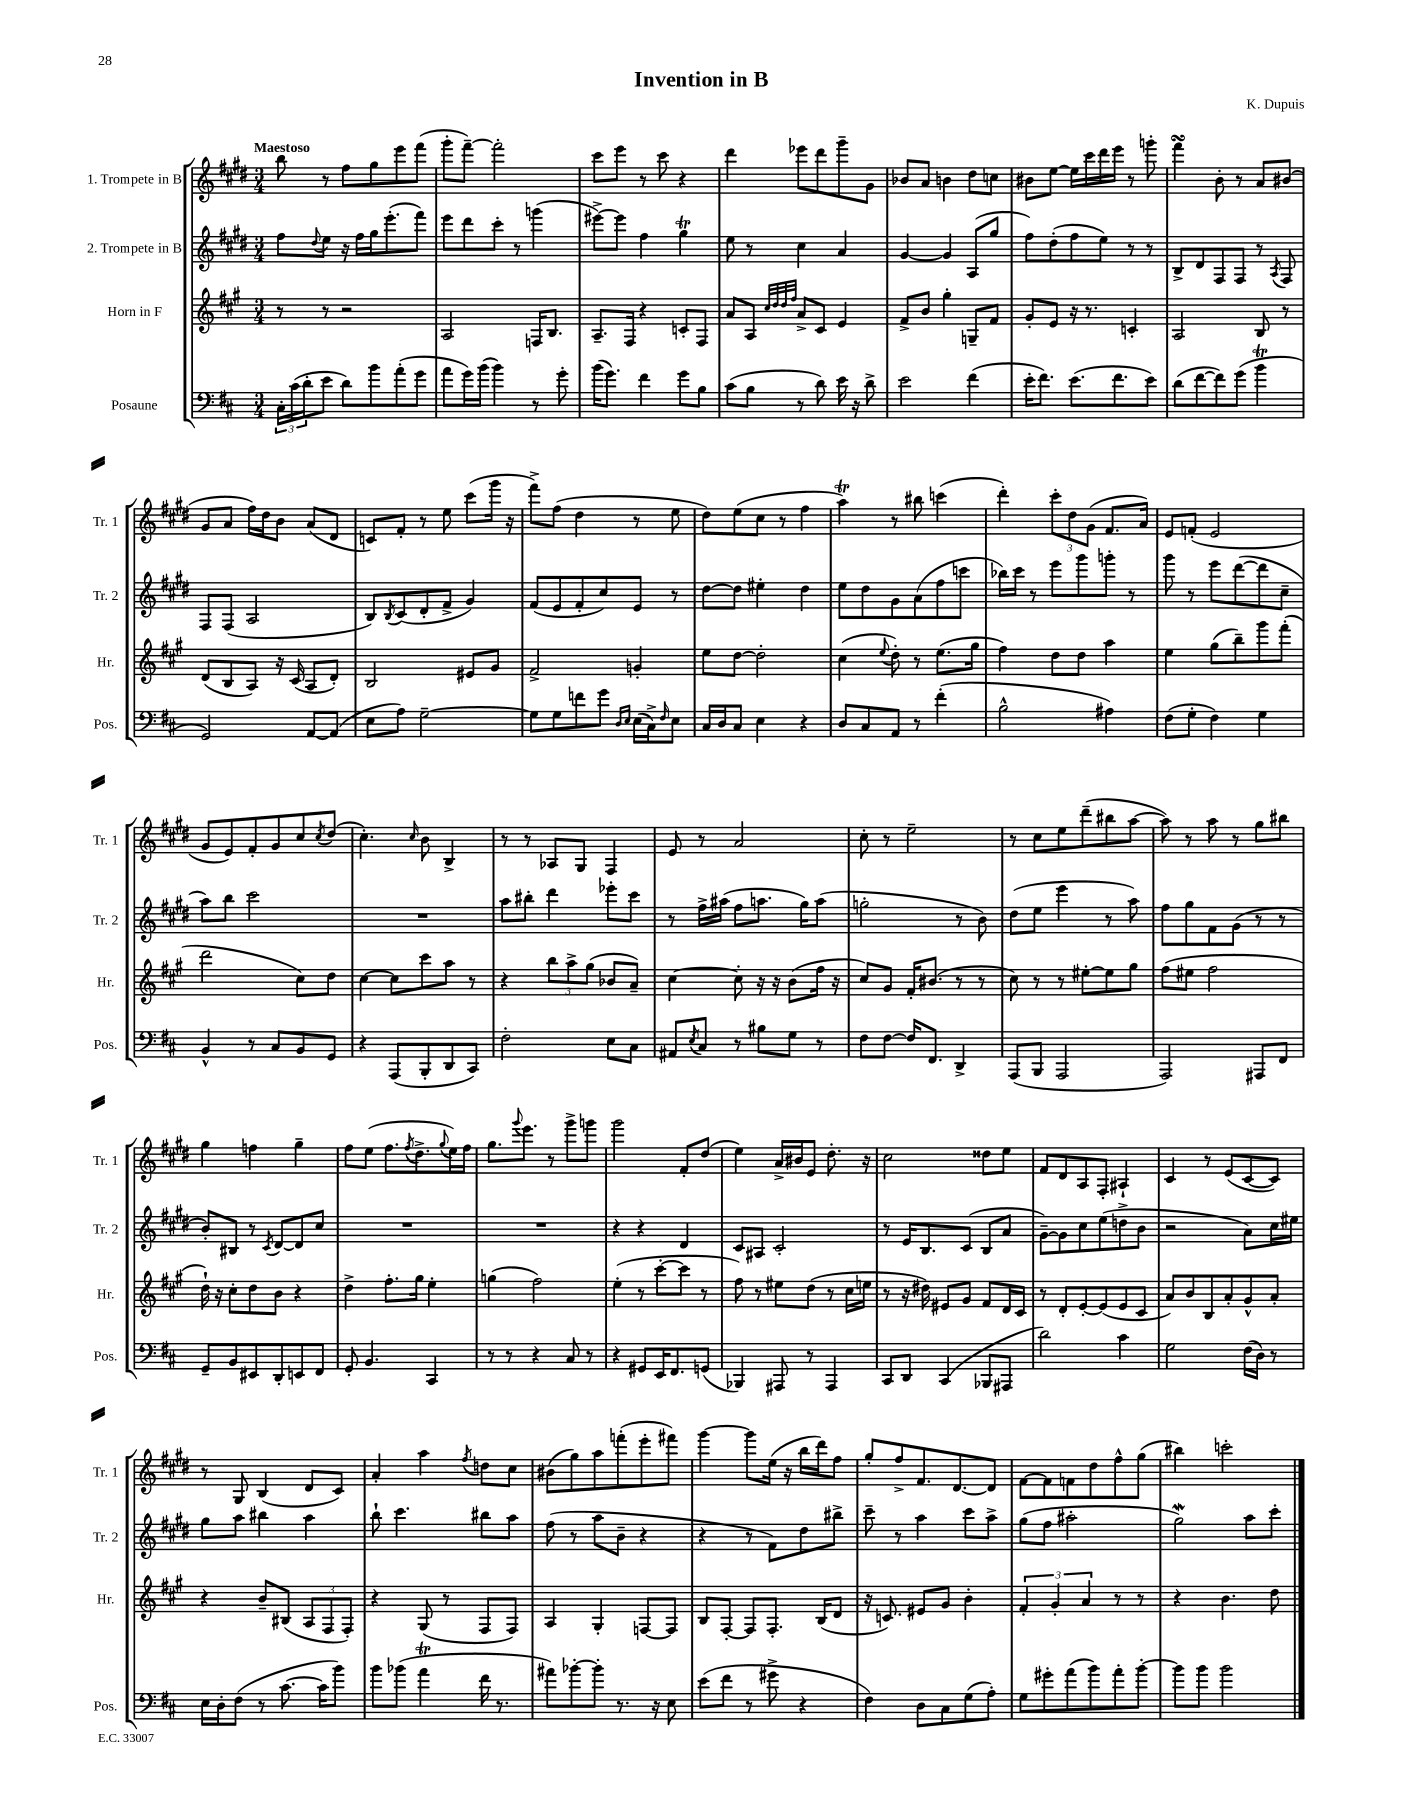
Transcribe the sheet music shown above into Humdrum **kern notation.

**kern	**kern	**kern	**kern
*staff4	*staff3	*staff2	*staff1
*clefF4	*clefG2	*clefG2	*clefG2
*k[f#c#]	*k[f#c#g#]	*k[f#c#g#d#]	*k[f#c#g#d#]
*M3/4	*M3/4	*M3/4	*M3/4
24C#'\LL	8r	8ff#\L	8bb\
(24c#\	.	.	.
24d'\J	.	.	.
.	.	8qqdd#/	.
8e\J	8r	8ee\J	8r
8d\L)	2r	16r	8ff#\L
.	.	16ff#\LL	.
8b\	.	16gg#\J	8gg#\
.	.	(8.eee'\	.
(8a'\	.	.	8eee\
8g\J	.	8fff#\J)	(8fff#\J
=	=	=	=
8a\L	2A/	8eee\L	8ggg#'\L
16g\L)	.	8ddd#\	[8fff#~\J)
(16b\JJ	.	.	.
4b\)	.	8ccc#'\J	2fff#'\]
.	.	8r	.
8r	16F/LK	(4ggg\	.
.	8.B/J	.	.
8g'\	.	.	.
=	=	=	=
(16b\LK	8.A~/L	[8eee#^\L)	8ccc#\L
8.g\J)	.	.	.
.	.	8eee#\]J	8eee\J
.	16F#/Jk	.	.
4f#\	4r	4ff#\	8r
.	.	.	8ccc#\
8g\L	8c'/L	4gg#\	4r
8B\J	8F#/J	.	.
=	=	=	=
(8c#\L	8a/L	8ee\	4ddd#\
8B\J	8A/J	8r	.
.	32qqcc#/LLL	.	.
.	32qqdd/	.	.
.	32qqdd/	.	.
.	32qqff#/JJJ	.	.
8r	8a^/L	4cc#\	8eee-\L
8d\)	8c#/J	.	8ddd#\
16e\	4e/	4a/	8ggg#~\
16r	.	.	.
8d^\	.	.	8g#\J
=	=	=	=
2e\	8f#^/L	[4g#/	8b-/L
.	8b/J	.	8a/J
.	4gg#'\	4g#/]	4b\
(4f#\	8G~/L	(8A/L	8dd#\L
.	8f#/J	8gg#/J	8cc\J
=	=	=	=
16e'\LK	8g#'/L	8ff#\L)	8b#\L
8.f#\J)	.	.	.
.	8e/J	(8dd#'\	[8ee\J
(8.e\L	16r	8ff#\	16ee\]LL
.	8.r	.	16ccc#\
.	.	8ee\J)	16ddd#\
8.f#\	.	.	16eee\JJ
.	4c'/	8r	8r
8e\J)	.	8r	8ggg'\
=	=	=	=
(8d\L	2A/	8B^/L	4fff#\
[8f#\	.	8d#/	.
8f#\])	.	8F#/	8b'\
(8g\J	.	8F#/J	8r
4b\	8B/	8r	8a/L
.	.	8qA/	.
.	8r	8F#/	(8b#/J
=	=	=	=
2GG/)	(8d/L	8F#/L	8g#/L
.	8B/	(8F#/J	8a/J
.	8A/J)	2A/	16ff#\LL)
.	.	.	16dd#\J
.	16r	.	8b\J
.	(16c#/	.	.
[8AA/L	8A/L	.	(8a/L
(8AA/]J	8d'/J)	.	8d#/J
=	=	=	=
8E\L	2B/	8B/L)	8c/L)
.	.	8qB/	.
8A\J)	.	(8c#/	8f#'/J
[2G~\	.	8d#'/	8r
.	.	8f#^/J	8ee\
.	8e#/L	4g#/)	(8ccc#\L
.	8g#/J	.	16ggg#\Jk
.	.	.	16r
=	=	=	=
8G\]L	2f#^/	(8f#/L	8fff#^\L)
8G\	.	8e/	(8ff#\J
8f\	.	8f#'/	4dd#\
8g\J	.	8cc#/)	.
16qqD/LL	.	.	.
16qqE/JJ	.	.	.
(16E\LL	4g'/	8e/J	8r
16C#^\J)	.	.	.
16qqF#/	.	.	.
8E\J	.	8r	8ee\
=	=	=	=
16C#/LL	8ee\L	[8dd#\L	8dd#\L)
16D/J	.	.	.
8C#/J	[8dd\J	8dd#\]J	(8ee\
4E\	2dd'\]	4ee#'\	8cc#\J
.	.	.	8r
4r	.	4dd#\	4ff#\
=	=	=	=
8D/L	(4cc#\	8ee\L	4aa\)
8C#/	.	8dd#\	.
.	8qqee/	.	.
8AA/J	8dd'\)	8g#\	8r
8r	8r	(8a\	8bb#\
(4f#'\	(8.ee\L	8ff#\	(4ccc\
.	.	8ccc\J	.
.	16gg#\Jk	.	.
=	=	=	=
2B^^\	4ff#\)	16bb-\LL)	4ddd#'\)
.	.	16ccc#\JJ	.
.	.	8r	.
.	8dd\L	8eee\L	12ccc#'\L
.	.	.	12dd#\
.	8dd\J	8ggg#\	.
.	.	.	(12g#\J
4A#\)	4aa\	8ggg'\J	8.f#/L
.	.	8r	.
.	.	.	16a/Jk)
=	=	=	=
(8F#\L	4ee\	8ggg#\	8e/L
8G'\J	.	8r	(8f'/J
4F#\)	(8gg#\L	8eee\L	2e/
.	8bb~\)	([8ddd#\	.
4G\	8ggg#\	8ddd#\]	.
.	(8fff#'\J	8cc#~\J	.
=	=	=	=
4BB^^/	2ddd\	8aa\L)	8g#/L
.	.	8bb\J	8e/)
8r	.	2ccc#\	8f#'/
8C#/L	.	.	8g#/
8BB/	8cc#\L)	.	8cc#/
.	.	.	8qcc#/
8GG/J	8dd\J	.	(8dd#/J
=	=	=	=
4r	[4cc#\	2.r	4.cc#'\)
(8AAA/L	8cc#\]L	.	.
.	.	.	16qqcc#/
8BBB'/	8ccc#\	.	8b\
8DD/	8aa\J	.	4B^/
8CC#/J)	8r	.	.
=	=	=	=
2F#'\	4r	8aa\L	8r
.	.	8bb#'\J	8r
.	12bb\L	4ddd#\	8A-/L
.	12aa^\	.	.
.	.	.	8G#/J
.	(12gg#\J	.	.
8E\L	8b-/L	8eee-'\L	4F#/
8C#\J	8a~/J)	8ccc#\J	.
=	=	=	=
8AA#/L	[4cc#\	8r	8e/
8qE/	.	.	.
8C#/J	.	16ff#^\LL	8r
.	.	(16aa#\JJ	.
8r	8cc#'\]	8ff#\L	2a/
8B#\L	16r	8.aa\J	.
.	16r	.	.
8G\J	(8b\L	.	.
.	.	16gg#\LK)	.
8r	16ff#\Jk	(8aa\J	.
.	16r	.	.
=	=	=	=
8F#\L	8cc#/L)	2gg'\	8cc#'\
[8F#\J	8g#/J	.	8r
16F#/]LK	16f#'/LK	.	2ee~\
8.FF#/J	(8.b#/J	.	.
4DD^/	8r	8r	.
.	8r	8b\)	.
=	=	=	=
(8AAA/L	8cc#\)	(8dd#\L	8r
8BBB/J	8r	8ee\J	8cc#\L
2AAA/	8r	4eee\	8ee\
.	[8ee#'\L	.	(8ddd#~\
.	8ee#\]	8r	8bb#\
.	8gg#\J	8aa\)	[8aa\J
=	=	=	=
2AAA/)	(8ff#\L	8ff#\L	8aa\])
.	8ee#\J	8gg#\	8r
.	2ff#\	8f#\	8aa\
.	.	(8g#\J	8r
8AAA#/L	.	8r	8gg#\L
8FF#/J	.	8r	8bb#\J
=	=	=	=
8GG~/L	16dd`\)	8b'/L)	4gg#\
.	16r	.	.
8BB/	8cc#'\L	8B#/J	.
8EE#/	8dd\	8r	4ff\
.	.	8qc#/	.
8DD'/	8b\J	[8d#/L	.
8EE/	4r	8d#/]	4gg#~\
8FF#/J	.	8cc#/J	.
=	=	=	=
8GG'/	4dd^\	2.r	8ff#\L
4.BB/	.	.	(8ee\J
.	8.ff#'\L	.	8.ff#\L
.	.	.	8qff#/
.	16gg#\Jk	.	8.dd#^\
4CC#/	4ee'\	.	.
.	.	.	8qqgg#/
.	.	.	16ee\L)
.	.	.	16ff#\JJ
=	=	=	=
8r	(4gg\	2.r	8.gg#\L
8r	.	.	.
.	.	.	8qqggg#/
.	.	.	8.eee\J
4r	2ff#\)	.	.
.	.	.	8r
8C#/	.	.	8ggg#^\L
8r	.	.	8ggg\J
=	=	=	=
4r	(4ee'\	4r	2ggg#\
8GG#/L	8r	4r	.
16EE/K	[8ccc#'\L	.	.
8.FF#/	.	.	.
.	8ccc#\]J	4d#/	8f#'/L
(8GG/J	8r	.	(8dd#/J
=	=	=	=
4BBB-/)	8ff#\)	8c#/L	4ee\)
.	8r	8A#/J	.
8AAA#/	8ee#\L	2c#'/	16a^/LL
.	.	.	16b#/J
8r	(8dd\J	.	8e/J
4AAA#/	8r	.	8.dd#'\
.	16cc#\LL	.	.
.	16ee\JJ	.	16r
=	=	=	=
8CC#/L	8r	8r	2cc#\
8DD/J	16r	16e/LK	.
.	16dd#\)	8.B/	.
(4CC#/	8e#/L	.	.
.	8g#/J	(8c#/J	.
8BBB-/L	8f#/L	8B/L	8dd##\L
8AAA#/J	16d/L	8a/J	8ee\J
.	16c#/JJ	.	.
=	=	=	=
2d\)	8r	[8g#~\L)	8f#/L
.	8d'/L	8g#\]	8d#/
.	[8e'/	8cc#\	8A/
.	(8e/]	(8ee\	8F#'/J
4c#\	8e/	8dd^\	4A#`/
.	8c#/J	8b\J	.
=	=	=	=
2G\	8a/L)	2r	4c#/
.	8b/	.	.
.	8B/	.	8r
.	8a'/	.	(8e/L
(16F#\LL	8g#^^/	8a\L)	[8c#/
16D\JJ)	.	.	.
8r	8a'/J	16cc#\L	8c#/]J)
.	.	16ee#\JJ	.
=	=	=	=
16E\LL	4r	8gg#\L	8r
16D'\J	.	.	.
(8F#\J	.	8aa\J	8G#/
8r	8b~/L	4bb#\	(4B/
[8.c#\	(8B#/J	.	.
.	12A/L	4aa\	8d#/L
16c#\]LK	.	.	.
.	12F#/	.	.
8b\J)	.	.	8c#/J)
.	12F#'/J)	.	.
=	=	=	=
8b\L	4r	8bb`\	4a'/
(8b-\J	.	4.ccc#\	.
4a\	(8G#/	.	4aa\
.	8r	.	.
.	.	.	8qff#/
16f#\	8F#/L	8bb#\L	8dd\L
8.r	.	.	.
.	8F#/J)	8aa\J	8cc#\J
=	=	=	=
8a#\L)	4A/	(8ff#\	(8b#\L
[8b-'\	.	8r	8gg#\)
8b-'\]J	4G#'/	8aa\L	8aa\
8.r	.	8b~\J	(8fff'\
.	[8F/L	4r	8eee'\
16r	.	.	.
8E\	8F/]J	.	8fff#\J)
=	=	=	=
(8e\L	8B/L	4r	[4ggg#\
8f#\J	[8F#'/J	.	.
8r	8F#/]L	8r	8ggg#\]L
8g#^\	8.F#'/J	8f#\L)	(16ee\Jk
.	.	.	16r
4r	.	8dd#\	16bb\LL
.	(16B/LK	.	16ddd#\J)
.	8d/J	8bb#^\J	8ff#\J
=	=	=	=
4F#\)	16r	8ccc#~\	8gg#'/L
.	8.c/)	.	.
.	.	8r	8ff#^/
8D\L	8e#/L	4aa\	8.f#/
8C#\	8g#/J	.	.
.	.	.	[8.d#/
(8G\	4b'\	8ccc#\L	.
8A'\J)	.	8aa^\J	8d#/]J
=	=	=	=
8G\L	6f#'/	(8gg#\L	[8f#\L
8g#'\	.	8ff#\J	8f#\]
.	6g#'/	.	.
(8a\	.	2aa#'\	8f\
.	6a/	.	.
8b\)	.	.	8dd#\
8a'\	8r	.	8ff#^^\
[8b'\J	8r	.	(8gg#\J
=	=	=	=
8b\]L	4r	2gg#\)	4bb#\)
8b\J	.	.	.
2b\	4.b\	.	2ccc'\
.	.	8aa\L	.
.	8dd\	8ccc#'\J	.
==	==	==	==
*-	*-	*-	*-
